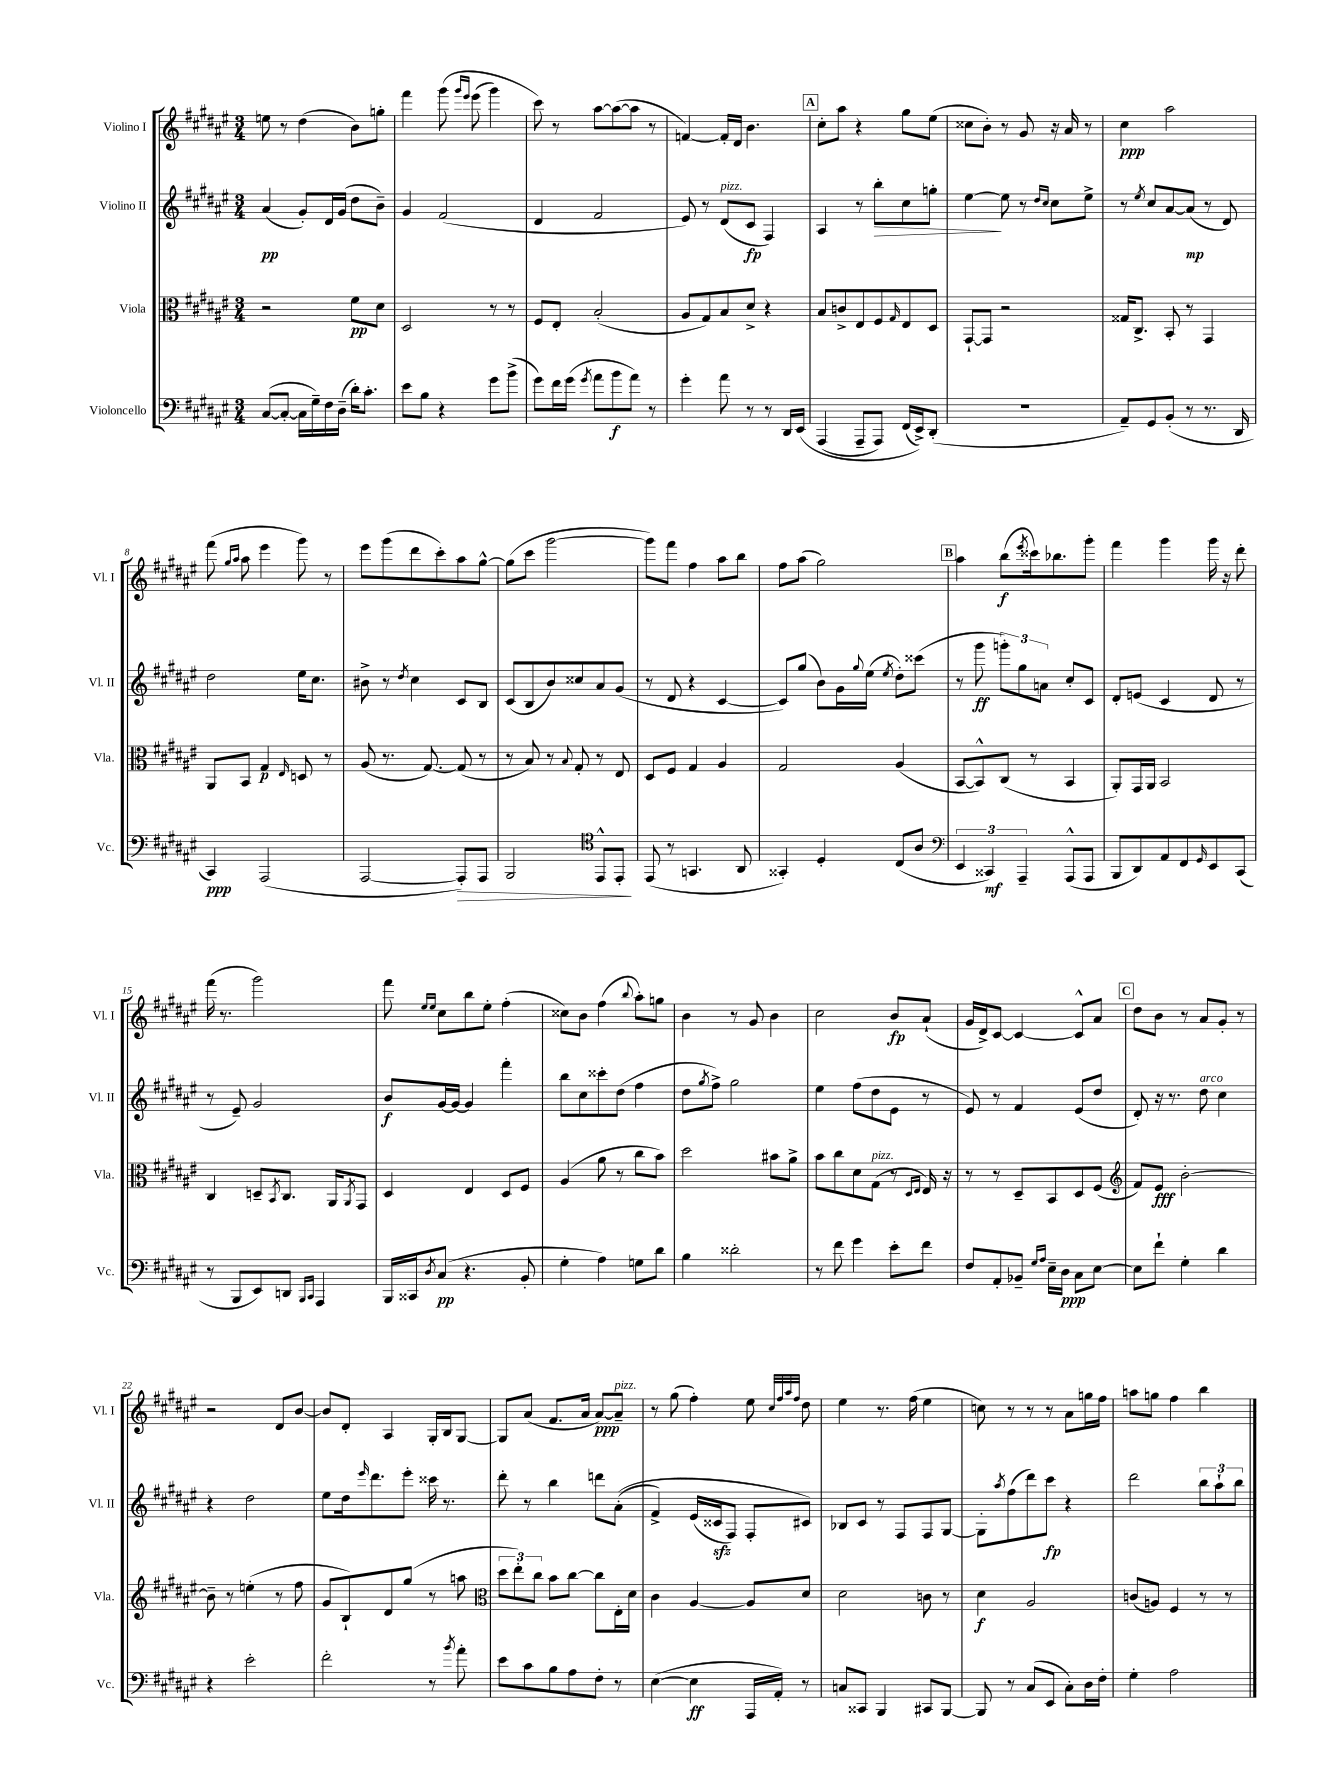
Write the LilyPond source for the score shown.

<<
\new StaffGroup <<
\new Staff = "s0" \with { instrumentName = "Violino I" shortInstrumentName = "Vl. I" } {
    \clef treble \key fis \major \numericTimeSignature \time 3/4
    e''8 r8 dis''4( b'8) g''8-. |
    fis'''4 gis'''8\( \grace { gis'''16 eis'''16 } eis'''8( gis'''4) |
    cis'''8\) r8 ais''8~ ais''8~( ais''8 r8 |
    f'4~) f'16-. dis'16 b'4. |
    \mark \markup { \box "A" } cis''8-. ais''8 r4 gis''8 eis''8( |
    cisis''8 b'8-.) r8 gis'8 r16 ais'16 r8 |
    cis''4\ppp ais''2 |
    fis'''8( \grace { gis''16 ais''16 } ais''8 eis'''4 gis'''8) r8 |
    eis'''8 gis'''8( dis'''8 cis'''8-.) ais''8 gis''8~-^ |
    gis''8( cis'''8 gis'''2~ |
    gis'''8) fis'''8 fis''4 ais''8 b''8 |
    fis''8 ais''8( gis''2) |
    \mark \markup { \box "B" } ais''4 b''8\f( \acciaccatura { eis'''8 } cisis'''16) bes''8. gis'''8-. |
    fis'''4 gis'''4 gis'''16 r16 dis'''8-. |
    fis'''16( r8. gis'''2) |
    fis'''8 \grace { eis''16 eis''16 } cis''8 b''8 eis''8-. fis''4-.( |
    cisis''8) b'8 fis''4( \appoggiatura { b''8 } ais''8-.) g''8 |
    b'4 r8 gis'8 b'4 |
    cis''2 b'8\fp ais'8-!( |
    gis'16 dis'16->) cis'8~ cis'4~ cis'8-^ ais'8 |
    \mark \markup { \box "C" } dis''8 b'8 r8 ais'8 gis'8-. r8 |
    r2 dis'8 b'8~ |
    b'8 dis'8-. ais4 gis16-. b16 gis8~ |
    gis8 ais'8( fis'8. ais'16 ais'8~\ppp) ais'8--^\markup { \italic "pizz." } |
    r8 gis''8( fis''4-.) eis''8 \grace { cis''32 fis''32 ais''32 fis''32 } dis''8 |
    eis''4 r8. fis''16( eis''4 |
    c''8) r8 r8 r8 ais'8 g''16 fis''16 |
    a''8 g''8 fis''4 b''4 \bar "|." |
}
\new Staff = "s1" \with { instrumentName = "Violino II" shortInstrumentName = "Vl. II" } {
    \clef treble \key fis \major \numericTimeSignature \time 3/4
    ais'4\pp( gis'8-.) dis'16 gis'16( dis''8 b'8--) |
    gis'4 fis'2( |
    dis'4 fis'2 |
    eis'8) r8 dis'8^\markup { \italic "pizz." }( cis'8\fp fis4) |
    \mark \markup { \box "A" } ais4 r8 b''8-.\> cis''8 g''8-. |
    eis''4~\! eis''8 r8 \grace { dis''16 cis''16 } cis''8 eis''8-> |
    r8 \acciaccatura { eis''8 } cis''8 ais'8~ ais'8\mp( r8 dis'8) |
    dis''2 eis''16 cis''8. |
    bis'8-> r8 \acciaccatura { dis''8 } cis''4 cis'8 b8 |
    cis'8( b8 b'8) cisis''8 ais'8 gis'8( |
    r8 dis'8 r4 cis'4~ |
    cis'8) gis''8( b'8) gis'16 \appoggiatura { gis''8 } eis''16( \acciaccatura { eis''8 } dis''8-.) cisis'''8( |
    \mark \markup { \box "B" } r8 gis'''8\ff \tuplet 3/2 { g'''8-.) gis''8 a'8 } cis''8-. cis'8 |
    dis'8-. e'8( cis'4 dis'8 r8 |
    r8 eis'8--) gis'2 |
    b'8\f gis'16~ gis'16~ gis'4 fis'''4-. |
    b''8 cis''8 cisis'''8-. dis''8( fis''4 |
    dis''8 \acciaccatura { gis''8 } fis''8->) gis''2 |
    eis''4 fis''8( dis''8 eis'8 r8 |
    eis'8) r8 fis'4 eis'8( dis''8 |
    \mark \markup { \box "C" } dis'8-.) r16 r8. dis''8^\markup { \italic "arco" } cis''4 |
    r4 dis''2 |
    eis''8 dis''16 \grace { eis'''16 } dis'''8. eis'''8-. cisis'''16 r8. |
    dis'''8-. r8 b''4 d'''8 ais'8-.(\( |
    fis'4->) eis'16( cisis'16\sfz fis8) fis8-. cis'8\) |
    bes8 cis'8 r8 fis8 fis8 gis8~ |
    gis8-. \acciaccatura { ais''8 } fis''8( dis'''8) cis'''8\fp r4 |
    dis'''2 \tuplet 3/2 { b''8 ais''8-! b''8 } \bar "|." |
}
\new Staff = "s2" \with { instrumentName = "Viola" shortInstrumentName = "Vla." } {
    \clef alto \key fis \major \numericTimeSignature \time 3/4
    r2 fis'8\pp dis'8 |
    dis2 r8 r8 |
    fis8 eis8-. b2-.( |
    ais8 gis8) b8 dis'8-> r4 |
    \mark \markup { \box "A" } b8 c'8-> eis8 fis8 \grace { gis16 } eis8 dis8 |
    gis,8~-! gis,8 r2 |
    gisis16 cis8.-> b,8-. r8 gis,4 |
    ais,8 b,8 gis4\p \grace { eis16 } d8 r8 |
    ais8( r8. gis8.~) gis8( r8 |
    r8 b8) r8 \appoggiatura { b8 } gis8-. r8 eis8 |
    dis8 fis8 gis4 ais4 |
    gis2 ais4( |
    \mark \markup { \box "B" } b,8~ b,8-^) cis8( r8 b,4 |
    ais,8-.) gis,16 ais,16 b,2 |
    cis4 d8-- \acciaccatura { b,8 } cis8. ais,16 \acciaccatura { ais,8 } gis,8 |
    dis4 eis4 dis8 fis8 |
    ais4( ais'8 r8 cis''8 b'8) |
    dis''2 bis'8 ais'8-> |
    b'8 cis''8 dis'8 gis8^\markup { \italic "pizz." }( r8 \grace { dis16 eis16 } eis16) r16 |
    r8 r8 dis8-- b,8 dis8 fis8( |
    \mark \markup { \box "C" } \clef treble fis'8) eis'8\fff b'2~-. |
    b'8-- r8 e''4-.( r8 fis''8 |
    gis'8 b8-!) dis'8 gis''8( r8 a''8 |
    \clef alto \tuplet 3/2 { dis''8 eis''8-.) cis''8 } b'8 cis''8~ cis''8 eis16-. dis'16 |
    cis'4 ais4~ ais8 dis'8 |
    dis'2 c'8 r8 |
    dis'4\f ais2 |
    c'8( a8) fis4 r8 r8 \bar "|." |
}
\new Staff = "s3" \with { instrumentName = "Violoncello" shortInstrumentName = "Vc." } {
    \clef bass \key fis \major \numericTimeSignature \time 3/4
    cis8~( cis8~-. cis16 gis16--) fis16 dis16--( dis'16-.) cis'8.-. |
    eis'8 b8 r4 gis'8 b'8->( |
    gis'8) fis'16 gis'16( \acciaccatura { gis'8 } ais'8 b'8\f ais'8) r8 |
    gis'4-. ais'8 r8 r8 dis,16 eis,16\( |
    \mark \markup { \box "A" } ais,,4( ais,,8-- ais,,8) fis,16( eis,16->)\) dis,8-.( |
    R2. |
    ais,8--) gis,8 b,8-.( r8 r8. dis,16 |
    cis,4\ppp) ais,,2( |
    ais,,2~ ais,,8-.\>) ais,,8 |
    b,,2 \clef tenor eis,8-^ eis,8-.\! |
    eis,8( r8 g,4. ais,8 |
    gisis,4-.) dis4-. cis8( ais8 |
    \mark \markup { \box "B" } \clef bass \tuplet 3/2 { eis,4 cisis,4\mf) ais,,4-- } ais,,8-^( ais,,8 |
    b,,8 dis,8) ais,8 fis,8 \grace { gis,16 } eis,8 cis,8( |
    r8 b,,8 eis,8) d,8 \grace { b,,16 cis,16 } ais,,4 |
    b,,16 cisis,16 \acciaccatura { dis8 } cis8\pp( r4. b,8-. |
    gis4-. ais4) g8 dis'8 |
    b4 disis'2-. |
    r8 fis'8 gis'4 eis'8-. fis'8 |
    fis8 ais,8-. bes,8-- \grace { gis16 ais16 } eis16-- dis16\ppp cis8 eis8~ |
    \mark \markup { \box "C" } eis8 fis'8-! gis4-. dis'4 |
    r4 eis'2-. |
    fis'2-. r8 \acciaccatura { b'8 } ais'8-. |
    eis'8 cis'8 b8 ais8 fis8-. r8 |
    eis4~( eis4\ff ais,,16 ais,16-.) r8 |
    c8 cisis,8 b,,4 cis,8 b,,8~ |
    b,,8 r8 cis8( eis,8 cis8-.) dis16 fis16-. |
    gis4-. ais2 \bar "|." |
}
>>
>>
